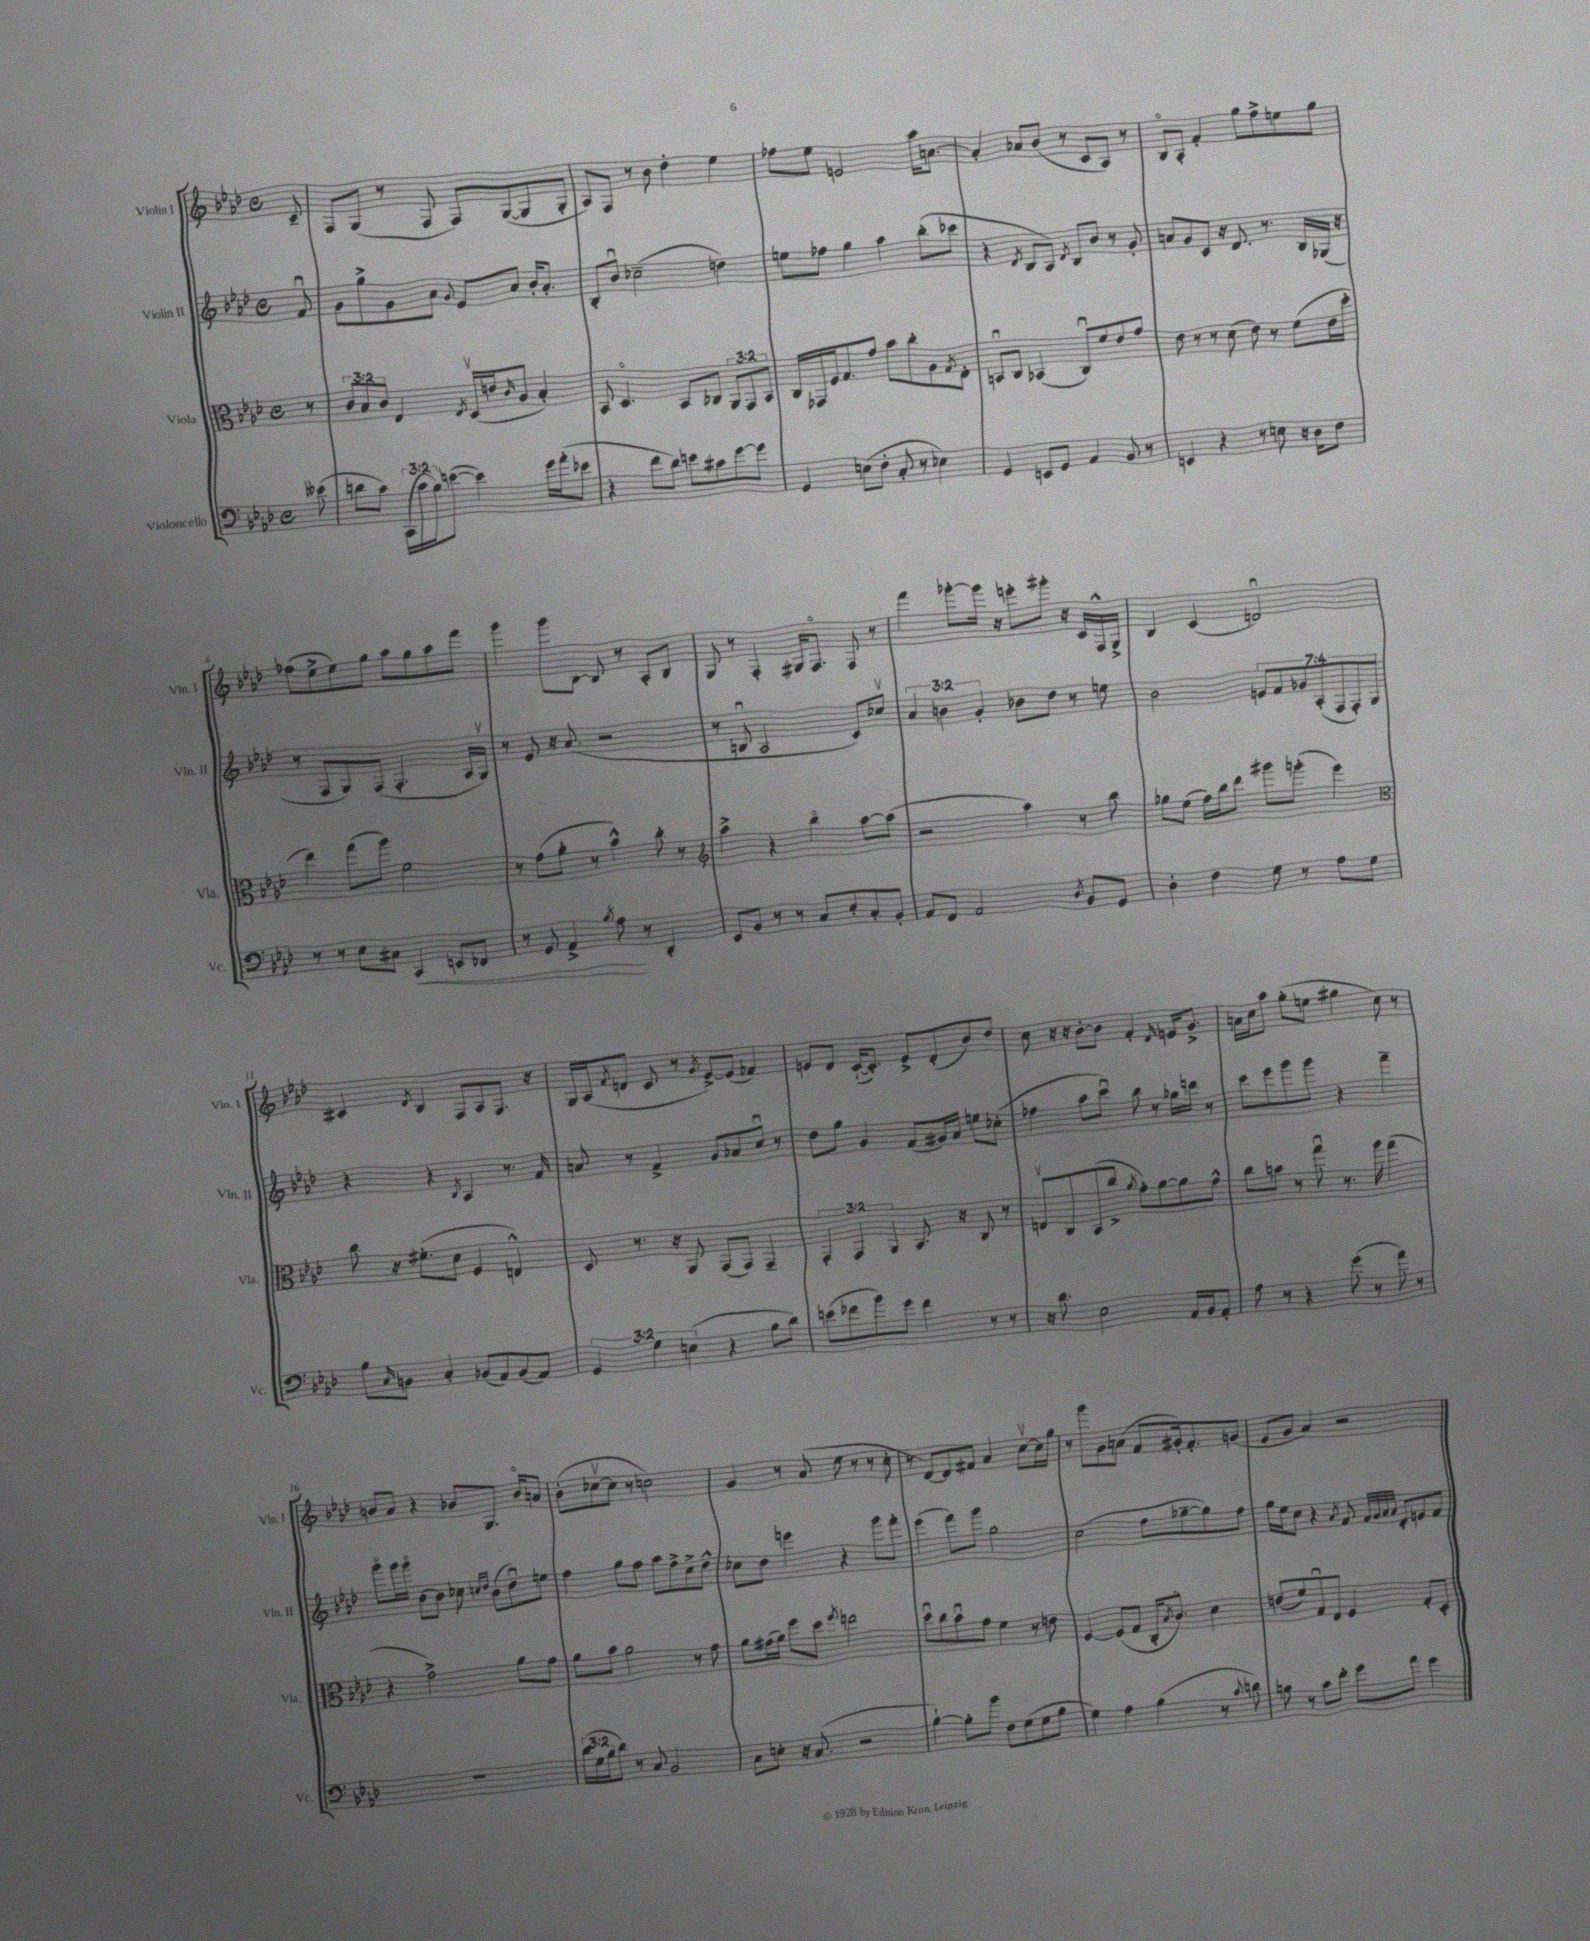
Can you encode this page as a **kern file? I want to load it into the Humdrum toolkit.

**kern	**kern	**kern	**kern
*staff4	*staff3	*staff2	*staff1
*clefF4	*clefC3	*clefG2	*clefG2
*k[b-e-a-d-]	*k[b-e-a-d-]	*k[b-e-a-d-]	*k[b-e-a-d-]
*M4/4	*M4/4	*M4/4	*M4/4
*met(c)	*met(c)	*met(c)	*met(c)
(8e--	8r	8fu	8c~
=	=	=	=
8d	12c	8g	8F
.	12B-	.	.
8c)	.	8gg^	(8G
.	12c	.	.
(24CC	4E-	8g	8r
24c	.	.	.
24B-)	.	.	.
([8e	.	8a-	8F
.	8qE-	8qqg	.
4e])	(16D-v	8e-	8F)
.	16e	.	.
.	16qqc	.	.
.	8A-	8a-	([8G
16g	4B-')	16b-'	8G]
(16a-'	.	8.a-'	.
8e-	.	.	8G'
=	=	=	=
4r	8BB-	8B-'	8A-)
.	4.D-o	8b-u	8F
8f	.	(2cc-~	8r
8d-)	.	.	8b-
8e	8BB-	.	4dd-'
8c#	8C-	.	.
[8g	12AA-	4dd)	4ee-
.	12GG	.	.
8g]	.	.	.
.	12BB-	.	.
=	=	=	=
4GG	16C	8ee	8ff-
.	16GG-	.	.
.	16F	8ff-	8ee-
.	8.G	.	.
(8E	.	4gg	2e
8F'	8g	.	.
8C'	8b-	4aa-	.
8r	8cc'	.	.
4E-)	8A-	(8bb-'	16aa-
.	.	.	[8.a
.	8qG	.	.
.	8E-'	8ccc-	.
=	=	=	=
4GG	8BBu	4r	4a']
.	8C	.	.
.	.	8qd-	.
8EE	(4BB-	8B-	8a-
8GG	.	8A-)	(8b-
.	.	8qd-	.
4AA-	8Cu)	8B-	8r
.	8f	8b-	8c
8BB-	8e-	8r	8A-)
8r	8g	8g'	8r
=	=	=	=
4EE	8e-	8a	8B-o
.	8r	8g	8A-'
4r	8r	8c	4f'
.	(8d-	16r	.
.	.	8.d-	.
8r	8e-)	.	8gg
8E	8r	8.r	8ff^
16r	(8f	.	8ee
16D-	.	16B-	.
8F	16e-	(16G-	8gg
.	16dd-'	16r	.
=	=	=	=
8r	4ee-)	8r	(8ff-
8r	.	8F	8ee-^
8E-	(8gg	8G)	8ee-)
8C#	8aa-)	(8F	8gg
4CC	2f	4.F'	8aa-
.	.	.	8gg
8EE	.	.	8aa-
8FF-	.	16A-	8fff
.	.	16Gv)	.
=	=	=	=
8r	8r	8r	4ggg
8GG	(8g	8e-	.
4AA-^	8a-'	16r	8ggg
.	.	(8.a-	.
.	8r	.	[8B-
8qB-	.	.	.
8A-	4b-^^)	2r	8B-]
8r	.	.	8r
4DD-'	8cc'	.	8A-'
.	8r	.	8B-
=	=	=	=
*	*clefG2	*	*
8EE-	4aa-^	8r	8G
8BB-	.	8Bu	8r
8r	4r	2A-	4F'
8r	.	.	.
8C	4bb-o	.	16G#
.	.	.	8.Fo
8E-'	.	.	.
8C'	[8aa-	8c)	8F
8BB-'	(8aa-]	8cc-v	8r
=	=	=	=
8AA-	2r	6a-	4fff
8FF	.	.	.
.	.	6b	.
2AA-	.	.	[8ggg-'
.	.	6g'	.
.	.	.	16ggg-]
.	.	.	16r
.	4aa-)	8b-	8eee'
.	.	8dd-	8ggg#'
8qD-	.	.	.
8BB-	8r	8r	16r
.	.	.	16c
8GG	8bb-	8ee	16F^^
.	.	.	16G^
=	=	=	=
4D-'	8gg-	2b-	4B-
.	(8ee-	.	.
4F	16ff)	.	(4c
.	16bb-	.	.
.	8ddd-	.	.
8G	8ggg#	14e	2du)
.	.	14f	.
8r	(8ggg'	.	.
.	.	14g-	.
.	.	(14A-'	.
8A-	4eee-)	.	.
.	.	14F	.
.	.	14F')	.
8G	.	.	.
.	.	14G	.
=	=	=	=
*	*clefC3	*	*
8B-	8cc	4r	4c#
16qqC	.	.	.
8BB	16r	.	.
.	(8.f#'	.	.
.	.	.	8qd-
4C'	.	4r	4B-
.	8d-	.	.
.	.	8qB-	.
(8BB-	4F	4A-	8F
8AA-)	.	.	8A-
(8BB-	4E^^)	8.r	8.F
8AA-)	.	.	.
.	.	16f	16r
=	=	=	=
6GG	8D-	8a	16G
.	.	.	(16A-
.	.	.	8qf
.	8.r	8r	8d
6G	.	.	.
.	.	4f^	8c
.	16r	.	.
(6E	.	.	.
.	8AA-	.	8r
.	.	.	8qg
4r	(8GG	8g	[8e-^)
.	8GG)	8a-	(8e-]
8B-	4GG~	8ccu	4f-)
8d-)	.	8r	.
=	=	=	=
(8e	6GG'	8dd-	8e
8f-	.	8gg	8d-
.	6GG	.	.
8b-)	.	4g	([16c`
.	.	.	8.c'])
.	6AA-	.	.
8g	.	.	.
4f-	8.BB-	(8f	8e^
.	.	16g#)	(8d-'
.	16r	16a-	.
8r	8C	8ee	8b-)
8r	8r	(8cc-'	8dd-
=	=	=	=
16r	8Ev	4ff-	8cc
8.d-	.	.	.
.	8C	.	16r
.	.	.	16r
2E-	(8BB-	8aa-	[8b-'
.	8cc^	8cccu)	8b-]
.	8qa-	.	.
.	8g')	8bb-	4f'
.	[8a-	8r	.
.	.	.	16qqd-
16AA-	8a-]	16gg-	16e
16BB-	.	16ddd	8.g^
8AA-'	8g^^	8r	.
=	=	=	=
8A-	8cc	8ccc	16a
.	.	.	16cc
8r	8b	8eee-	8aa-
4r	8r	8ggg	(8gg'
.	8ggu	8ggg	8ee
(8g	8.r	4r	4gg#
8r	.	.	.
.	16aa-	.	.
8a-)	(4gg	4fff~	8cc)
8r	.	.	8r
=	=	=	=
1r	4r	8gggo	8b
.	.	16ggg	8a-
.	.	16gggo	.
.	2g^)	[8b-	4r
.	.	8b-]	.
.	.	8cc-	8b-
.	.	16qqcc	.
.	.	16qqdd-	.
.	.	(8b-	8.G
.	8a-	8dd-u)	.
.	.	.	16b-o
.	8g	8ee	8a
=	=	=	=
(24d-	8a-	4ff	(8b-'
24G	.	.	.
24B-	.	.	.
8d-)	8b-	.	[8cc-v
8r	2a-	8gg	8cc-]
8C	.	8ff	8r
2BB-	.	8aa-	2cc)
.	.	8ff^	.
.	8r	8cc^	.
.	8g	8dd-^^	.
=	=	=	=
8C	8a-	8cc-	4g
8E'	(16g#	8dd-	.
.	16a-)	.	.
16r	8ff	4eee	8r
(8.C	.	.	.
.	8dd-	.	(8a-
.	8qff	.	.
2r	2ee	4r	8ee-
.	.	.	8r
.	.	8ggg	8r
.	.	8fff'	8cc'
=	=	=	=
[4B-`)	8dd-u	(4eee-	8r
.	8cc	.	[8d-)
8B-']	8b-u	8fff)	8d-]
8b-	8g	8ggg	8f#
8F	4f	2gg	4a-
(8G	.	.	.
8G	8r	.	[8ccv
8B-	8e	.	16cc]
.	.	.	16gg
=	=	=	=
4G)	[4F	(2cc	8r
.	.	.	8ggg
4A-	(8F]	.	8g
.	8G	.	(8a
(4B-	16C'	8ff	8f
.	8qB-	.	.
.	8.co)	.	.
.	.	[8gg-~	16g#')
.	.	.	8.f'
8r	4d-	8gg-])	.
8qqc	.	.	.
8d)	.	8ff	(8g
=	=	=	=
8B	(8e	16gg	8e-
.	.	16ee-	.
8r	8f)	8cc	8g
8c	8Gu	4r	4a-)
8f'	8E-	.	.
.	.	8qa-	.
8g	4F	8f	2r
.	.	32qqf	.
.	.	32qqg	.
.	.	32qqa-	.
.	.	32qqa-	.
8a-	.	8d-'	.
4g	8G'	8e	.
.	8D-'	8f	.
==	==	==	==
*-	*-	*-	*-
